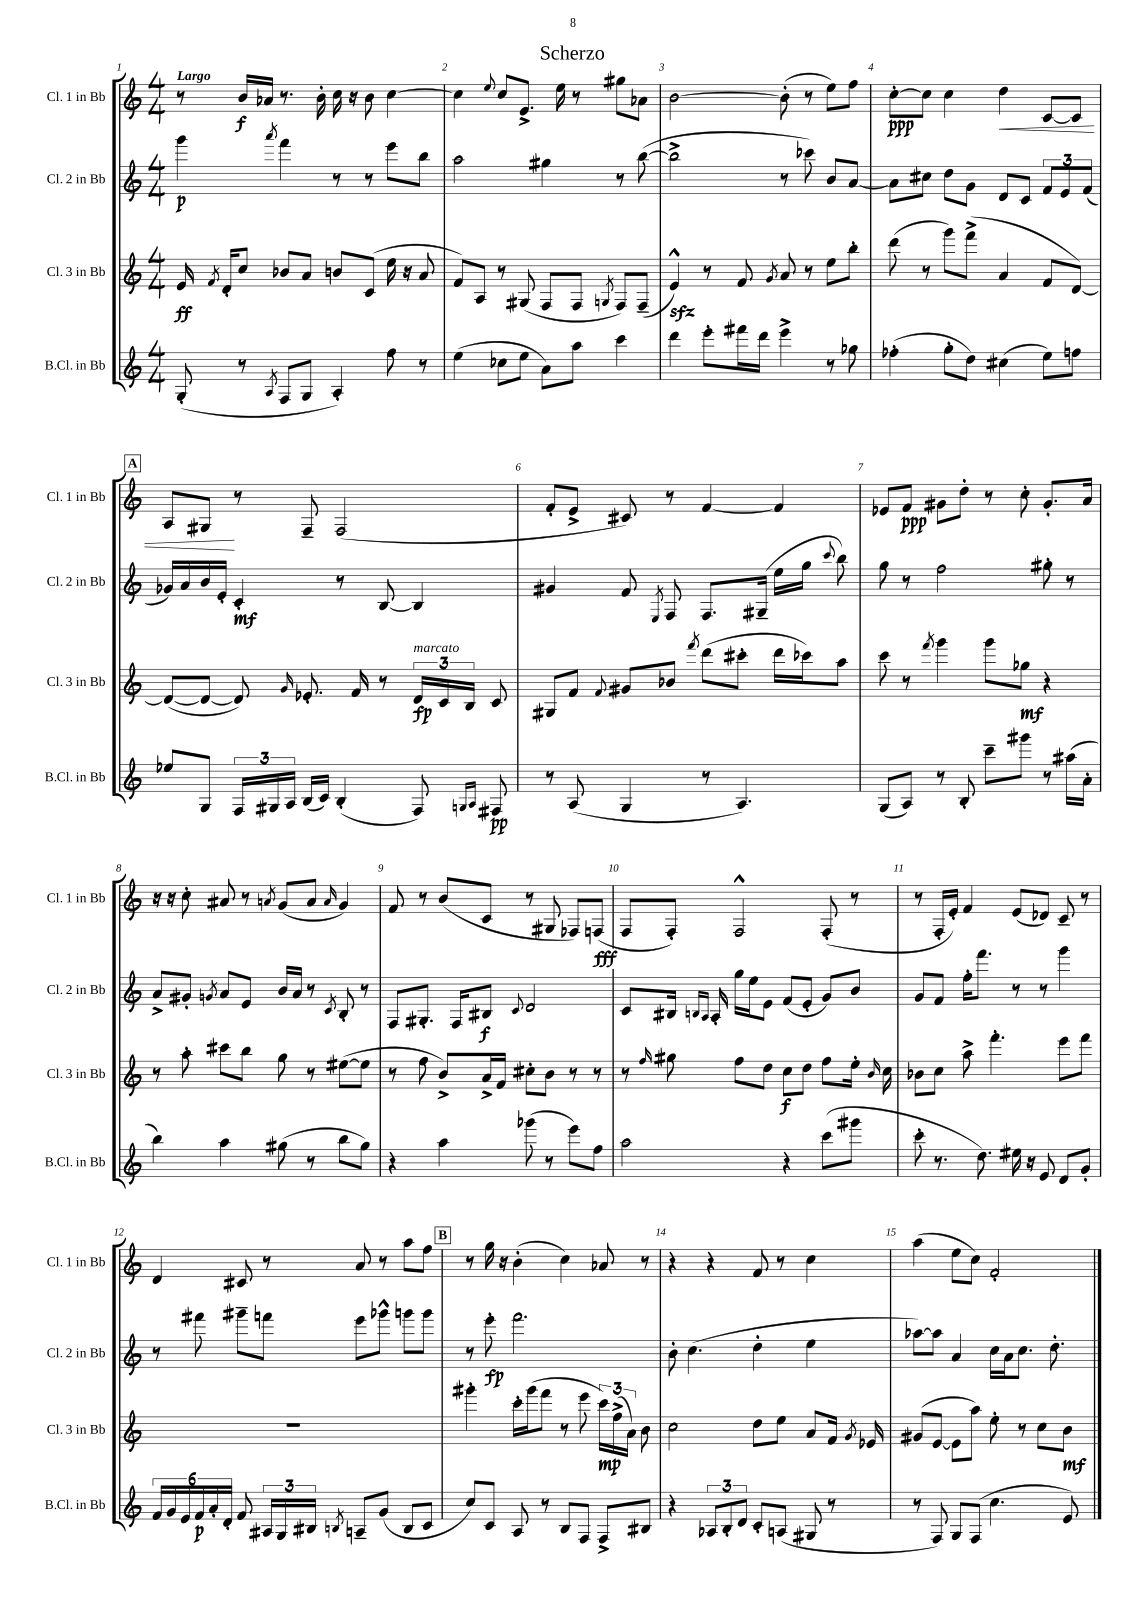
\header { title = "Scherzo" }
<<
\new StaffGroup <<
\new Staff = "s0" \with { instrumentName = "Cl. 1 in Bb" shortInstrumentName = "Cl. 1 in Bb" } {
    \clef treble \key c \major \numericTimeSignature \time 4/4 \tempo "Largo"
    \autoBeamOff r8 b'16[\f aes'16] r8. b'16-. c''16 r16 b'8 c''4~ |
    c''4 \appoggiatura { e''8 } c''8[ e'8.]-> e''16 r8 gis''8[ aes'8] |
    b'2~ b'8-.( r8 e''8[) f''8] |
    c''8[~-.\ppp c''8] c''4 d''4\< c'8[~ c'8] |
    \mark \markup { \box "A" } a8[ gis8]\! r8 f8-- f2( |
    f'8[-. e'8]-> cis'8) r8 f'4~ f'4 |
    ees'8[ f'8]\ppp gis'8[ d''8]-. r8 c''8-. gis'8.[-. a'16] |
    r16 r16 c''8-. ais'8 r8 \acciaccatura { a'8 } g'8[( a'8] \grace { a'16 } g'4) |
    f'8 r8 b'8[( c'8] r8 gis8 fes8[) f8]\fff( |
    f8[ f8]-.) f2-^ f8-.( r8 |
    r8 f16[-. e'16]-.) f'4 e'8[( des'8]) c'8-- r8 |
    d'4 cis'8 r8 a'8 r8 a''8[ f''8] |
    \mark \markup { \box "B" } r8 g''16 r16 b'4-.( c''4) aes'8 r8 |
    r4 r4 f'8 r8 c''4 |
    a''4( e''8[ c''8]) f'2-. \bar "|." |
}
\new Staff = "s1" \with { instrumentName = "Cl. 2 in Bb" shortInstrumentName = "Cl. 2 in Bb" } {
    \clef treble \key c \major \numericTimeSignature \time 4/4
    \autoBeamOff g'''4\p \acciaccatura { a'''8 } f'''4 r8 r8 e'''8[ b''8] |
    a''2 gis''4 r8 b''8~( |
    b''2-> r8 ces'''8) b'8[ a'8]~ |
    a'8[ cis''8] d''8[ g'8] d'8[ c'8] \tuplet 3/2 { f'8[ e'8 f'8]( } |
    \mark \markup { \box "A" } ges'16[) a'16 b'16 e'16]-. c'4-.\mf r8 b8~ b4 |
    gis'4 f'8 \acciaccatura { e8 } f8 f8.[ gis16]--( e''16[ g''16] \appoggiatura { c'''8 } b''8) |
    g''8 r8 f''2 gis''8-. r8 |
    a'8[-> gis'8]-. \acciaccatura { g'8 } a'8[ e'8] b'16[ a'16] r8 \acciaccatura { c'8 } b8-. r8 |
    f8[ gis8.]-. f16[ bis8]\f \appoggiatura { c'8 } d'2 |
    c'8[ bis16] \grace { b16[ a16] } a16-. g''16[ e''16 e'8] f'8[( e'8]-. g'8[) b'8] |
    g'8[ f'8] f''16[-. f'''8.] r8 r8 g'''4 |
    r8 fis'''8 gis'''8[-- f'''8] e'''8[ ges'''8]-^ g'''8[ g'''8] |
    \mark \markup { \box "B" } r8 e'''8-.\fp f'''2. |
    b'8-. c''4.( d''4-. e''4 |
    aes''8[~) aes''8] a'4 c''16[ a'16 c''8.] d''8.-. \bar "|." |
}
\new Staff = "s2" \with { instrumentName = "Cl. 3 in Bb" shortInstrumentName = "Cl. 3 in Bb" } {
    \clef treble \key c \major \numericTimeSignature \time 4/4
    \autoBeamOff e'16\ff \acciaccatura { f'8 } d'16[-. c''8] bes'8[ a'8] b'8[ c'8]( e''16 r16 a'8 |
    f'8[) a8] r8 gis8( f8[ f8] \acciaccatura { g8 } f8[) f8]--( |
    e'4-^\sfz) r8 f'8 \acciaccatura { g'8 } a'8 r8 e''8[ b''8]-. |
    d'''8( r8 g'''8[) f'''8]->( a'4 f'8[ d'8]~) |
    \mark \markup { \box "A" } d'8[~( d'8]~ d'8) \grace { g'16 } ees'8.-. f'16 r8 \tuplet 3/2 { d'16[\fp^\markup { \italic "marcato" } c'16 b16] } c'8 |
    gis8[ f'8] \appoggiatura { f'8 } gis'8[ bes'8] \acciaccatura { f'''8 } d'''8[( cis'''8]-. d'''16[ ces'''16) a''8] |
    c'''8 r8 \acciaccatura { f'''8 } g'''4 g'''8[ ges''8]\mf r4 |
    r8 a''8-. cis'''8[ b''8] g''8 r8 eis''8[~( eis''8] |
    r8 f''8 b'8[->) a'16-> f'16] cis''8[-. b'8] r8 r8 |
    r8 \grace { f''16 } gis''8 f''8[ d''8] c''8[\f d''8] f''8[ e''16]-. \grace { b'16 } c''16 |
    bes'8[ c''8] a''8-> f'''4.-. e'''8[ f'''8] |
    R1 |
    \mark \markup { \box "B" } gis'''4-. c'''16[-. gis'''16( f'''8] r8 e'''8 \tuplet 3/2 { c'''16[\mp) f''16->( a'16]) } b'8 |
    c''2 d''8[ e''8] a'8[ f'16] \acciaccatura { g'8 } ees'16 |
    gis'8[( e'8]~ e'8[ a''8]) e''8-. r8 c''8[ b'8]\mf \bar "|." |
}
\new Staff = "s3" \with { instrumentName = "B.Cl. in Bb" shortInstrumentName = "B.Cl. in Bb" } {
    \clef treble \key c \major \numericTimeSignature \time 4/4
    \autoBeamOff g8-.( r8 \acciaccatura { a8 } f8[ g8] a4-.) f''8 r8 |
    e''4( ces''8[ e''8] a'8[) a''8] c'''4 |
    d'''4 e'''8[-. fis'''16 d'''16] e'''4-> r8 ges''8 |
    fes''4-.( g''8[-. d''8]) cis''4( e''8[) f''8] |
    \mark \markup { \box "A" } ees''8[ g8] \tuplet 3/2 { f16[ gis16 a16] } b16[( c'16]) b4-.( f8) \grace { g16[ a16] } fis8\pp |
    r8 a8( g4 r8 a4.) |
    g8[( a8]) r8 b8-. c'''8[-- gis'''8] r8 ais''16[( a'16]-. |
    b''4) a''4 gis''8( r8 b''8[ gis''8]) |
    r4 a''4 ges'''8( r8 e'''8[) f''8] |
    a''2 r4 c'''8[( gis'''8] |
    c'''8-. r8. d''8.) eis''16 r16 e'8 d'8[ g'8]-. |
    \tuplet 6/4 { f'16[ g'16 e'16 f'16\p a'16-. d'16]-. } f'8 \tuplet 3/2 { ais16[ g16 bis16] } \acciaccatura { b8 } a8[-- g'8]( b8[ c'8] |
    \mark \markup { \box "B" } c''8[) c'8] a8 r8 b8[ f8] f8[-> bis8] |
    r4 \tuplet 3/2 { aes8[ b8-. d'8] } c'8[-. a8]( gis8 r8 |
    r8 f8) g8[ f8]( c''4. e'8) \bar "|." |
}
>>
>>
\layout { \context { \Score \override BarNumber.break-visibility = ##(#f #t #t) barNumberVisibility = #all-bar-numbers-visible } }
